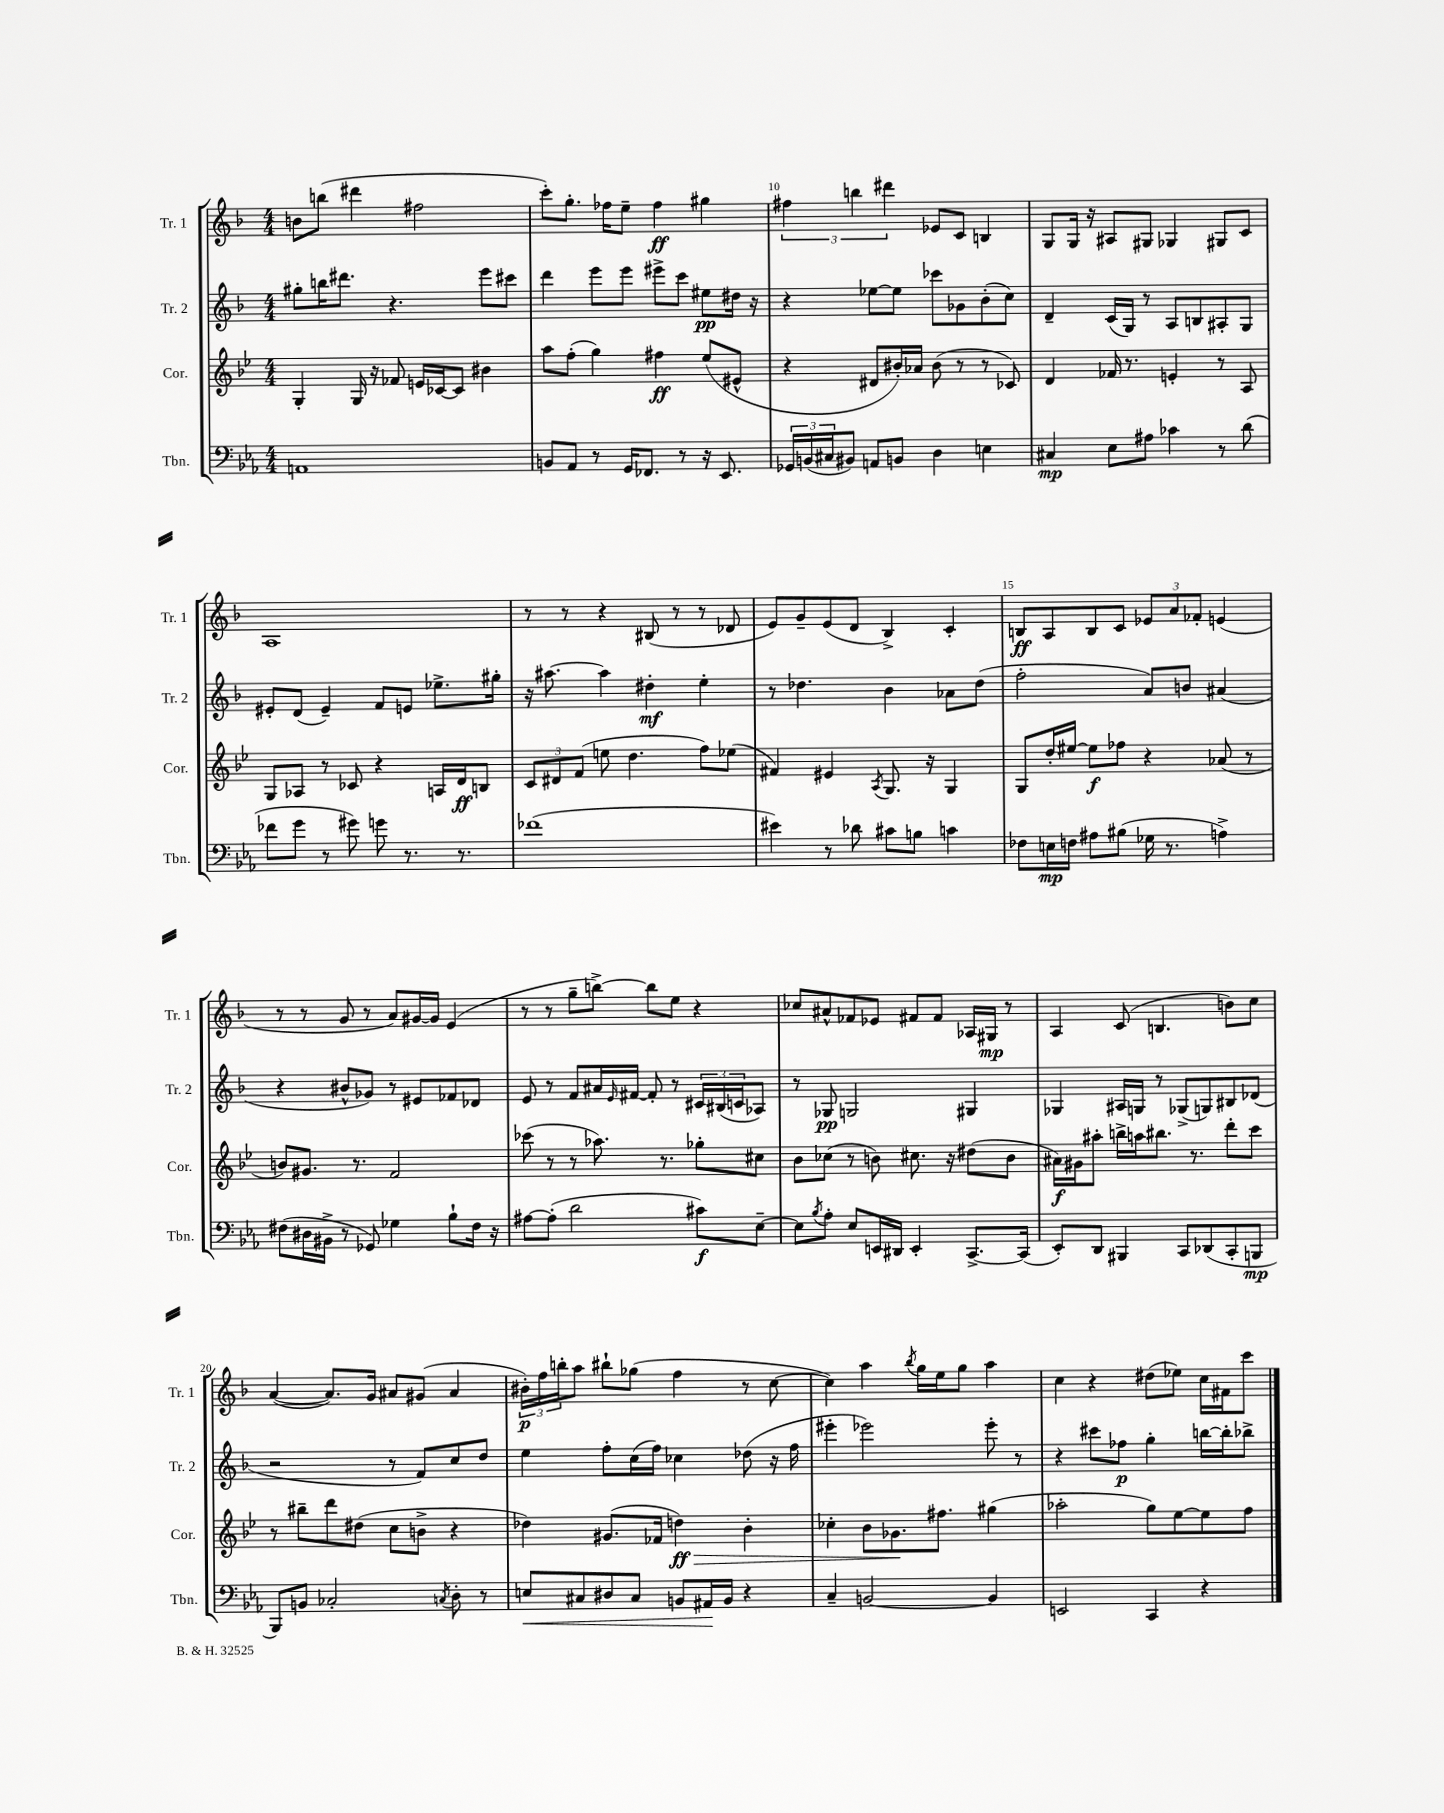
<<
\new StaffGroup <<
\new Staff = "s0" \with { instrumentName = "Tr. 1" shortInstrumentName = "Tr. 1" } {
    \clef treble \key f \major \numericTimeSignature \time 4/4
    b'8 b''8( dis'''4 fis''2 |
    c'''8-.) g''8.-. fes''16 e''8-- fes''4\ff gis''4 |
    \tuplet 3/2 { fis''4 b''4 dis'''4 } ees'8 c'8 b4 |
    g8 g16 r16 ais8 gis8 ges4 gis8 c'8 |
    a1 |
    r8 r8 r4 bis8( r8 r8 des'8 |
    e'8) g'8-- e'8( d'8 bes4->) c'4-. |
    b8\ff a8 b8 c'8 \tuplet 3/2 { ees'8 a'8 fes'8-. } e'4( |
    r8 r8 g'8 r8 a'8) gis'16~ gis'16 e'4( |
    r8 r8 g''8-- b''8~->) b''8 e''8 r4 |
    ces''8 ais'8-^ fes'8 ees'8 fis'8 fis'8 aes16 gis16\mp r8 |
    a4 c'8( b4. b'8) c''8 |
    a'4~( a'8.) g'16 ais'8 gis'8( ais'4 |
    \tuplet 3/2 { bis'16-.\p) f''16 b''16-. } a''8 bis''8-! ges''8( f''4 r8 c''8~ |
    c''4) a''4 \acciaccatura { bes''8 } g''16 e''16 g''8 a''4 |
    c''4 r4 dis''8( ees''8) c''16 fis'16 c'''8 \bar "|." |
}
\new Staff = "s1" \with { instrumentName = "Tr. 2" shortInstrumentName = "Tr. 2" } {
    \clef treble \key f \major \numericTimeSignature \time 4/4
    gis''8-. b''16 dis'''8. r4. e'''8 cis'''8 |
    d'''4 e'''8 e'''8 eis'''8-> c'''8 eis''8\pp dis''16 r16 |
    r4 ees''8~ ees''8 ces'''8 ges'8 bes'8-.( c''8) |
    d'4-- c'16( g16) r8 a8 b8 ais8-. g8 |
    eis'8-. d'8( eis'4--) f'8 e'8 ees''8.-> gis''16-. |
    r16 ais''8.~ ais''4 dis''4-.\mf e''4-. |
    r8 des''4. bes'4 aes'8 des''8( |
    f''2-. a'8) b'8 ais'4( |
    r4 bis'8-^ ges'8) r8 eis'8 fes'8 des'8 |
    e'8 r8 f'8 ais'16 \grace { e'16 } fis'16~ fis'8-. r8 \tuplet 3/2 { cis'16 bis16( c'16 } aes8) |
    r8 ges8\pp g2 gis4 |
    ges4 ais16 g16 r8 ges8->( g8) bis8 des'8( |
    r2 r8 f'8) c''8 d''8 |
    e''4 f''8-. c''16( f''16) ces''4 des''8( r16 f''16 |
    eis'''4-. ees'''2) ees'''8-. r8 |
    r4 cis'''8 fes''8\p g''4-. b''16~ b''16-. bes''8-> \bar "|." |
}
\new Staff = "s2" \with { instrumentName = "Cor." shortInstrumentName = "Cor." } {
    \clef treble \key bes \major \numericTimeSignature \time 4/4
    g4-. g16 r16 fes'8 e'16 ces'16~ ces'8 bis'4 |
    a''8 f''8-.( g''4) fis''4\ff ees''8( eis'8-^ |
    r4 dis'8 bis'16-.) aes'16 bis'8( r8 r8 ces'8) |
    d'4 fes'16 r8. e'4-. r8 a8 |
    g8 aes8 r8 ces'8 r4 a16 d'16\ff b8 |
    \tuplet 3/2 { c'8 dis'8 f'8( } e''8 d''4. f''8) ees''8( |
    fis'4) eis'4 \acciaccatura { a8 } g8. r16 g4 |
    g8 d''16-. eis''16~ eis''8\f fes''8 r4 aes'8( r8 |
    b'8) gis'8. r8. f'2 |
    ces'''8( r8 r8 aes''8.) r8. ges''8-. cis''8 |
    bes'8 ces''8( r8 b'8) cis''8. r16 dis''8( b'8 |
    ais'16\f) gis'16 ais''8-. b''16-> a''16 bis''8. r8. d'''8-. c'''8 |
    r8 bis''8-- d'''8 dis''8( c''8 b'8-> r4 |
    des''4) gis'8.( fes'16 d''4\ff\>) bes'4-. |
    ces''4-. bes'8 ges'8.\! fis''8. gis''4( |
    aes''2-. g''8) ees''8~ ees''8 f''8 \bar "|." |
}
\new Staff = "s3" \with { instrumentName = "Tbn." shortInstrumentName = "Tbn." } {
    \clef bass \key ees \major \numericTimeSignature \time 4/4
    a,1 |
    b,8 aes,8 r8 g,16 fes,8. r8 r16 ees,8. |
    \tuplet 3/2 { ges,16 b,16( cis16 } bis,8) a,8 b,8 d4 e4 |
    cis4\mp ees8 ais8 ces'4 r8 d'8( |
    fes'8 g'8 r8 gis'8) g'8 r8. r8. |
    fes'1( |
    eis'4) r8 des'8 cis'8 b8 c'4 |
    fes8 e16\mp f16 ais8 bis8( ges16 r8. a4->) |
    fis8( dis16 bis,16-> r8 ges,8) ges4 bes8-! fis16 r16 |
    ais8~ ais8-.( d'2 cis'8\f) ees8~-- |
    ees8 \acciaccatura { bes8 } aes8-. ees8 e,16 dis,16 e,4-. c,8.~-> c,16( |
    ees,8-.) d,8 bis,,4 c,8 des,8( c,8-. b,,8\mp |
    bes,,8) b,8 ces2-. \acciaccatura { c8 } d8-. r8 |
    e8\< cis8 dis8 cis8 b,8 ais,16\! b,16 r4 |
    c4-- b,2~ b,4 |
    e,2 c,4 r4 \bar "|." |
}
>>
>>
\layout { \context { \Score currentBarNumber = #8 \override BarNumber.break-visibility = ##(#f #t #t) barNumberVisibility = #(every-nth-bar-number-visible 5) } }
